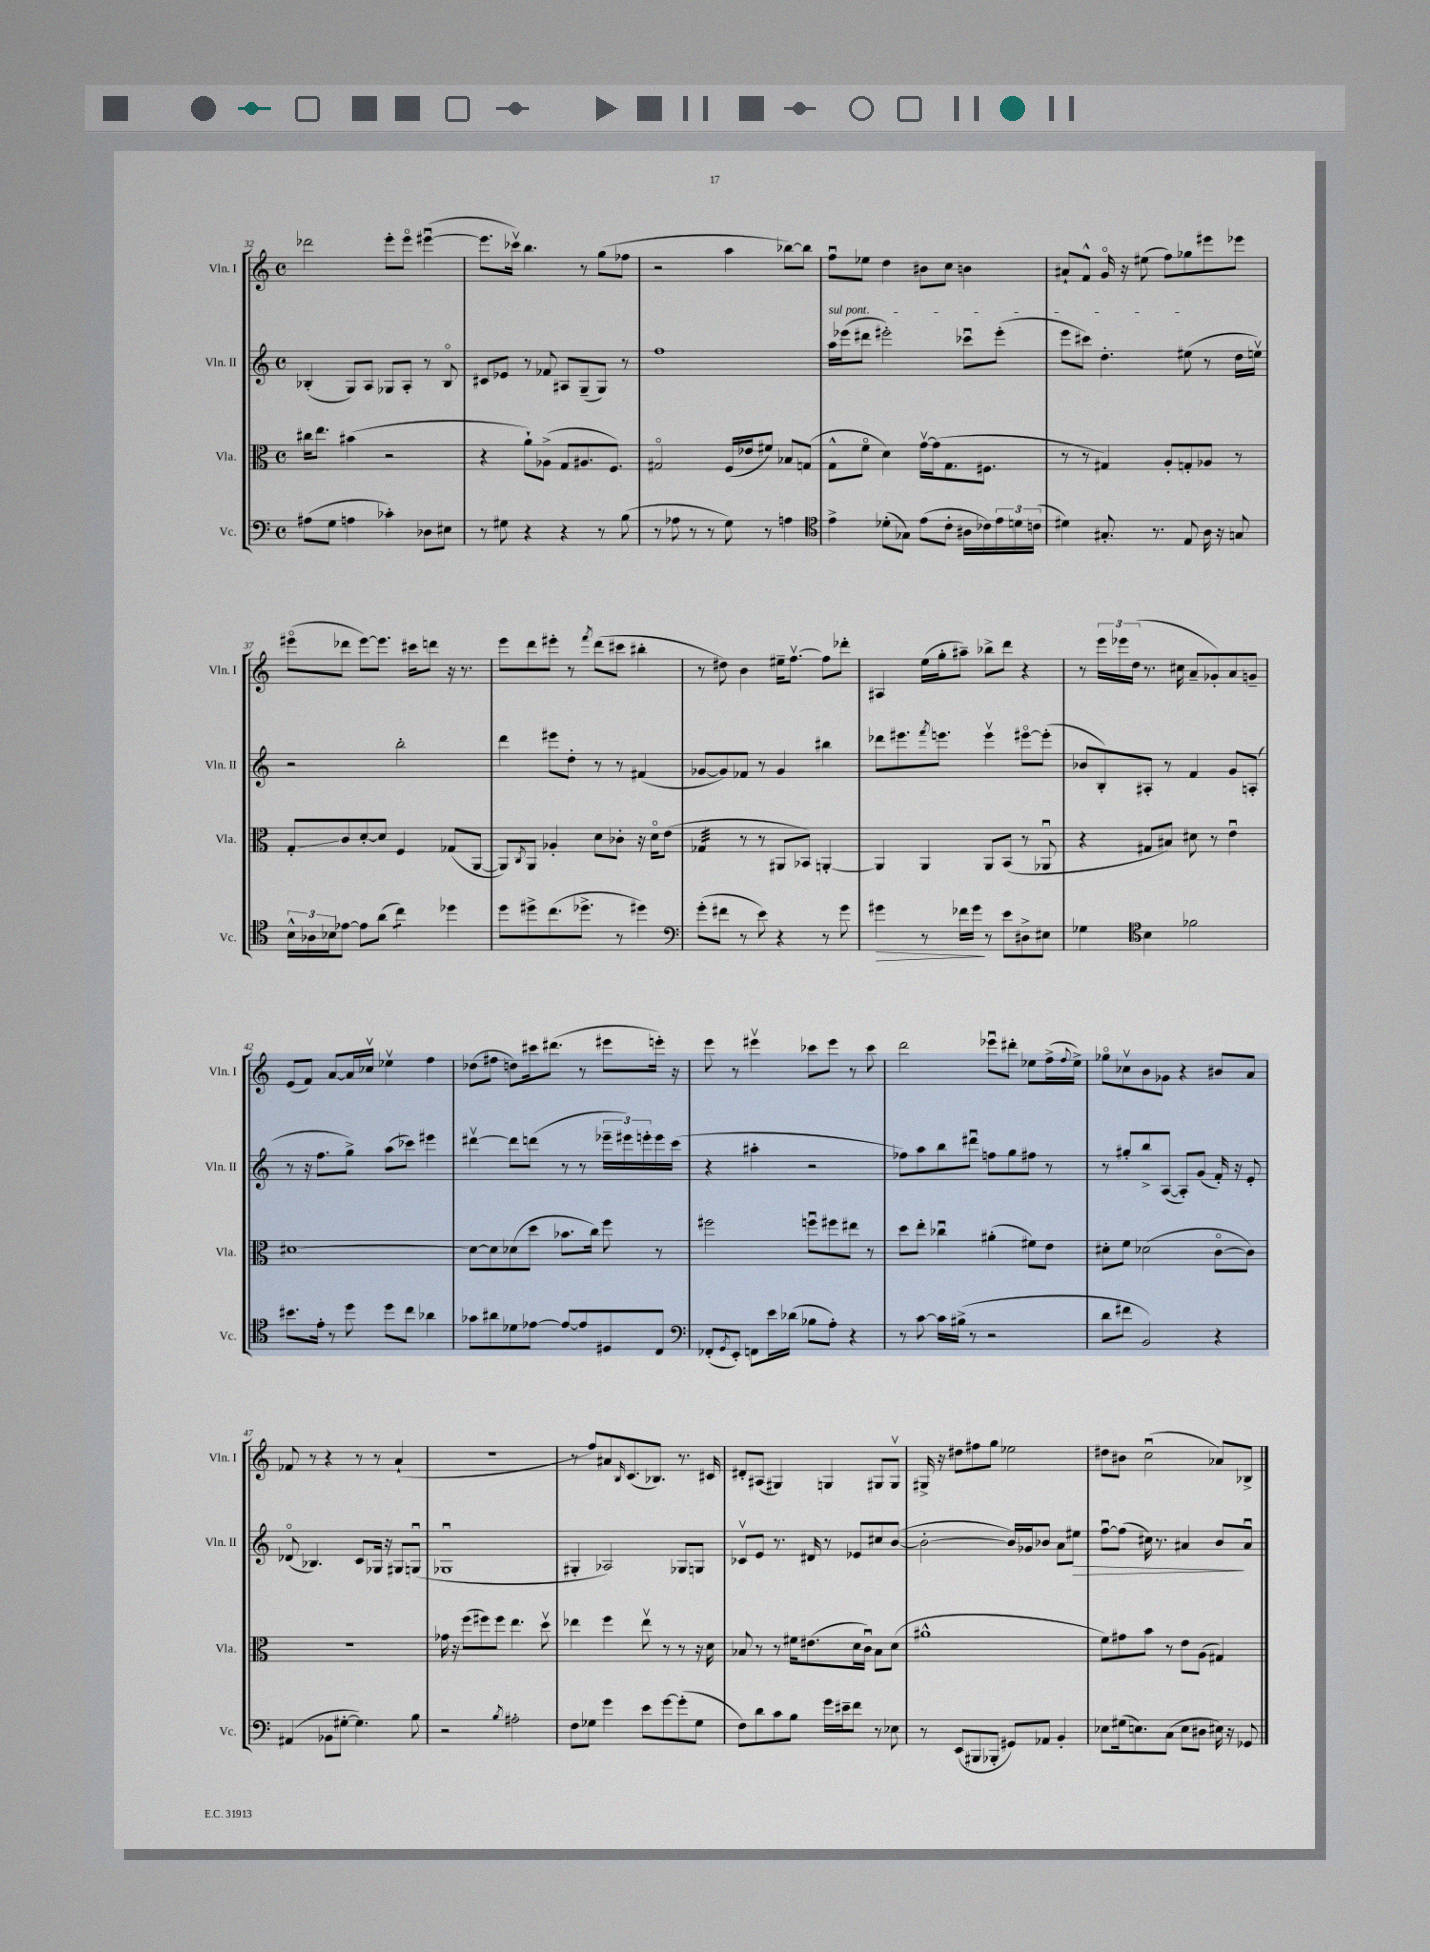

**kern	**kern	**kern	**kern
*staff4	*staff3	*staff2	*staff1
*clefF4	*clefC3	*clefG2	*clefG2
*k[]	*k[]	*k[]	*k[]
*M4/4	*M4/4	*M4/4	*M4/4
*met(c)	*met(c)	*met(c)	*met(c)
(8A#\L	16cc#\LK	(4B-'/	2ddd-\
.	8.ee\J	.	.
8G\J	.	.	.
4A\	(4b#\	8G/L)	.
.	.	8A/J	.
4c-'\)	2r	8G-/L	8eee'\L
.	.	8A'/J	8eeeo\J
8D-\L	.	8r	([4eee#u\
8E#\J	.	8B-o/	.
=	=	=	=
8r	4r	8c#/L	8.eee#\]L
8G#\	.	8e-/J	.
.	.	.	16ccc-v\Jk)
4r	8a`\L)	8r	4.bb\
.	(8A-^\J	8f-/	.
4r	8G/L	8A#/L	.
.	8.A#/	(8G~/	8r
8r	.	8G/J)	(8gg\L
.	8.F/J)	.	.
(8B\	.	8r	8ff-\J
=	=	=	=
8r	2G#o/	1ff	2r
8A-\	.	.	.
8r	.	.	.
8r	.	.	.
8G\)	(16F/LL	.	4aa\
.	16e-/J	.	.
8r	8f#/J)	.	.
4A\	8B-/L	.	[8bb-\L)
.	(8G/J	.	8bb-\]J
=	=	=	=
*clefC4	*	*	*
4e^\	8G^^\L	16aa\LL	8ffu\L
.	.	(16eee-\J	.
.	8fo\J	8ddd#\J	8ee-\J
(8d-'\L	4d\)	2eee#'\)	4dd\
8G-\J)	.	.	.
(8e\L	[16gv\LL	.	8b#\L
.	(16g\]J	.	.
8c'\J	8.G\	.	8cc\J
16A#\LL	.	8ccc-u\L	4b\
16c-\)	8.F#\J	.	.
24e\	.	(8eee#'\J	.
24d\	.	.	.
(24c\JJ	.	.	.
=	=	=	=
4d#\)	8r	8eee\L	8a#`/L
.	8r	8ccc#\J)	8f^^/J
8.G#'/	4G#/)	4.dd'\	16go/
.	.	.	16r
.	.	.	(8ee#\
8.r	.	.	.
.	8A'/L	.	8ff\L)
8E/	8G'/	(8ee#\	8gg-\
16A\	8A-/J	8r	8eee#\
16r	.	.	.
8G/	8r	16dd\LL	8eee-\J
.	.	16eev\JJ)	.
=	=	=	=
24B^^\LL	8G'/L	2r	(8eee#o\L
24A-\	.	.	.
24B-\J	.	.	.
[8e-\J	8c/	.	8ddd-\J
8e-\]L	[8d'/	.	[8eee#\L)
(8a\J	8d/]J	.	8.eee#\]J
4cc\)	4F/	2bb'\	.
.	.	.	16ccc#\LK
.	.	.	8ddd\J
4dd-\	(8G-/L	.	16r
.	.	.	8.r
.	[8AA/J	.	.
=	=	=	=
8dd\L	8AA/]L)	4ddd\	8eee\L
.	8qC/	.	.
8dd#^\	8AA/J	.	8ddd\
(8.cc\	4A-'/	8eee#\L	8eee#'\J
.	.	8dd'\J	8r
8.dd-^\J	.	.	.
.	.	.	8qfff/
.	8d\L	8r	(8ddd\L
8r	8c-'\J	8r	8ccc#\J
4dd#\)	16r	(4f#/	4bb#'\
.	16do\LK	.	.
.	(8e\J	.	.
=	=	=	=
*clefF4	*	*	*
(8g'\L	4G-/	[8g-/L	8r
8f#\J	.	8g-/])	8dd#\)
8r	8r	8f-/J	4b\
8e\)	8r	8r	.
4r	8AA#/L	4g-/	16ee#~\LK
.	.	.	[8.ffv\J
.	8BB-/J)	.	.
8r	[4AA'/	4bb#\	8ff\]L
8g\	.	.	8ddd-'\J
=	=	=	=
4g#\	4AA/]	8ddd-\L	4A#/
.	.	8.eee#\	.
8r	4AA/	.	(16ee\LL
.	.	8qfff/	.
.	.	8.eee\J	16gg'\J
16f-\LL	.	.	8aa#~\J)
16g#\JJ	.	.	.
8r	8AA/L	4eeev\	8bb-^\L
8e\L	(8BB/J	.	8ddd\J
8D#^\	8r	[8eee#o\L	4r
8E#\J	8AA-u/	(8eee#'\]J	.
=	=	=	=
4G-\	4r	8b-/L	8r
.	.	8B'/)	24eee\LL
.	.	.	24eee-\
.	.	.	(24dd\JJ
*clefC4	*	*	*
4B\	8G#/L	8A#'/J	8.r
.	8B#/J)	8r	.
.	.	.	16cc#\
2f-\	8d#\	4f/	8a~/L
.	8r	.	8g-'/)
.	4eu\	8g/L	8a/
.	.	(8A'/J	8g~/J
=	=	=	=
8.b#\L	[1d#	8r	(8e/L
.	.	16r	8f/J)
16e'\Jk	.	8.ff\L	.
8r	.	.	[8a/L
8dd\	.	8gg^\J)	16a/]L
.	.	.	16cc-v/JJ
8dd\L	.	(8aa\L	4ee-v\
8cc\J	.	8ccc-\J)	.
4a-\	.	4eee#\	4ff\
=	=	=	=
8g-\L	8d#\_L	[4ddd#v\	(8dd-\L
8a#\	8d#\]	.	8ff#\J
8d-\	(8d-\	8ddd#\]L	8dd\L)
[8e-\J	8dd\J	(8ddd\J	16ccc#\k
.	.	.	(8.ddd#\J
8e-/_L	8.b-\L	8r	.
8e-/]	.	8r	8r
.	16cc\Jk)	.	.
8D#/	8ff\	24eee-~\LL	8eee#\L
.	.	24eee#\)	.
.	.	24eee'\	.
8C/J	8r	16eee\	16eee'\Jk)
.	.	(16ccc\JJ	16r
=	=	=	=
*clefF4	*	*	*
(8FF-'/L	2ff#\	4r	8eee\
8qGG/	.	.	.
8EE'/J)	.	.	8r
8FF\L	.	4aa#'\	4eee#v\
16e\L	.	.	.
(16d-\JJ	.	.	.
8B-\L	8ffu\L	2r	8ccc-\L
8A'\J)	8ff#\	.	8eee#\J
4r	8ee#\J	.	8r
.	8r	.	8ccc-\
=	=	=	=
8r	8dd\L	8ff-\L)	2ddd\
[8c\	8ee'\J	8aa\	.
16c\]LL	4cc-u\	8bb\	.
(16B#^\JJ	.	.	.
8r	.	8ddd#u\J	.
2r	(4a#'\	8ff\L	8eee-u\L
.	.	8gg\	8ddd#'\J
.	8f#\L)	8ff#\J	8ee-\L
.	8e\J	8r	(16ff^\L
.	.	.	8qqff/
.	.	.	16ee-^\JJ)
=	=	=	=
8d\L	8d#'\L	8r	8gg-o\L
8f#\J	8f\J	8gg#'/L	8cc-v\
2BB/)	(2d-\	8bb^/	8b\
.	.	([8A/J	8g-\J
.	.	8A'/]L)	4r
.	.	(8g/J	.
4r	[8co\L	16f'/)	8b#/L
.	.	16r	.
.	8c\]J)	8e'/	8a/J
=	=	=	=
(4AA#/	1r	(8d-o/	8f-/
.	.	4.B-/)	8r
8BB-\L	.	.	4r
[8G#'\J	.	.	.
4.G#\])	.	8c/L	8r
.	.	16G-/Jk	8r
.	.	16r	.
.	.	8G#/L	(4a`/
8B\	.	(8Gu/J	.
=	=	=	=
2r	16g-\	1G-u	1r
.	16r	.	.
.	(8ff\L	.	.
.	8ff#\)	.	.
.	8ff#\J	.	.
8qB/	.	.	.
2A#'\	4.ee\	.	.
.	8ddv\	.	.
=	=	=	=
8F\L	4ee-\	4G#'/	8r
8G-\J	.	.	8ff/L)
4g\	4ff\	2A-/)	8a#/
.	.	.	16qqB/
.	.	.	(8.c/
8e\L	8ee-v\	.	.
.	.	.	8.B-/J)
[8g\	8r	.	.
(8g'\]	8r	8G-/L	8.r
8G-\J	16r	8G/J	.
.	16d\	.	16c#/
=	=	=	=
8F\L)	8B-/	8c-v/L	8d#'/L
8d\	8r	8e/J	(8A#/J
8c\	8r	8.r	4G#/)
8B\J	16f#\LK	.	.
.	(8.e#\	16d#/	.
16g\LL	.	8r	4G/
16e#~\J	.	.	.
8f\J	16d\L	8e-/L	.
.	16cu\JJ)	.	.
8r	8B-\L	8cc#/	8G#/L
8E-\	(8d\J	([8b/J	8G#v/J
=	=	=	=
8r	1a#^^	2b'\_	16G#^/
.	.	.	16r
(8EE/L	.	.	8dd#\L
8BBB#/	.	.	8ff#\
8BBB-'/J	.	.	8gg\J
8GG#/L)	.	16b/]LL)	2ee-\
.	.	16g-/J	.
8AA-/J	.	8b-/J	.
4BB'/	.	8a\L	.
.	.	8ee#\J	.
=	=	=	=
8E-\L	8f\L)	[8ffu\L	8dd#\L
(16G#\k	8g#\	(8ff\]J	8b#\J
8.E\)	.	.	.
.	8b\J	16cc#\)	(2ccu\
.	.	8.r	.
(8C\J	8r	.	.
8E\L	8e\L	4a#/	.
8D#\J	(8A\J	.	.
16E#\)	4G#/)	8b/L	8a-/L)
16r	.	.	.
8GG-/	.	8a#u/J	8B-^/J
==	==	==	==
*-	*-	*-	*-
